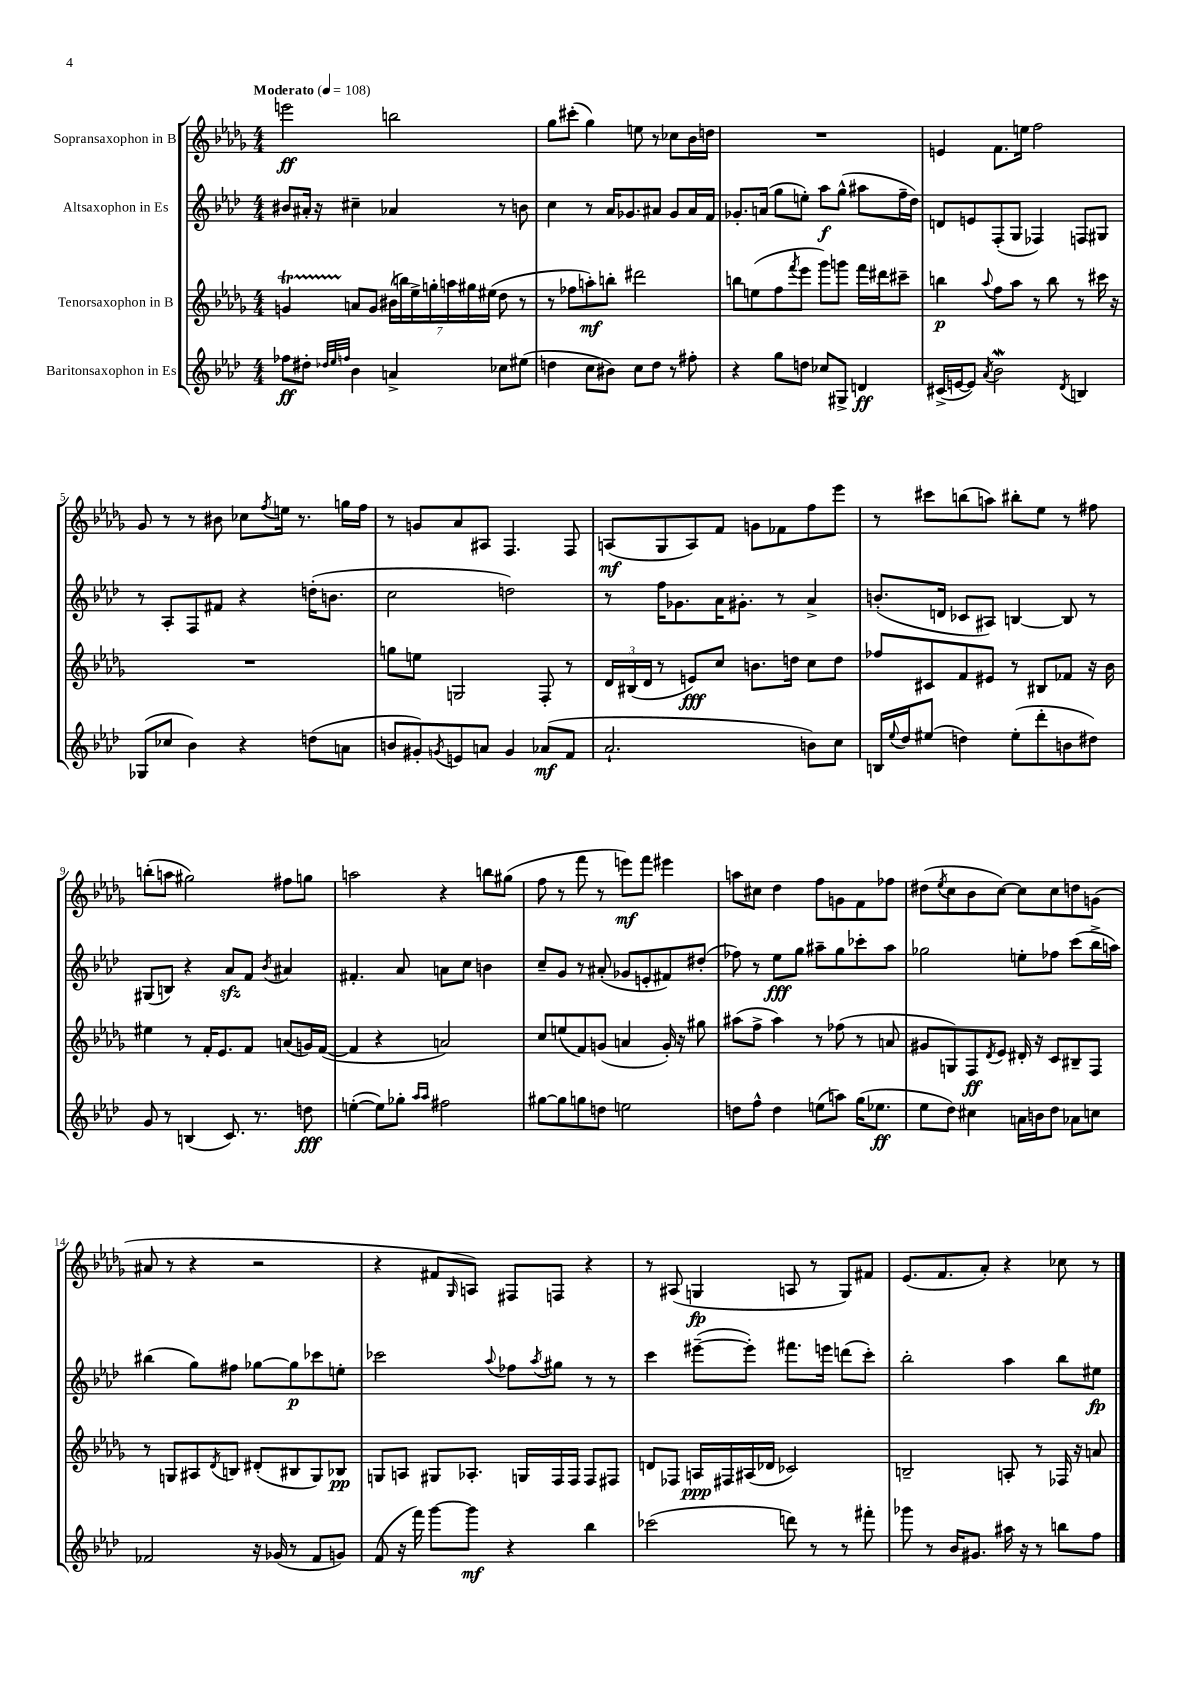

**kern	**dynam	**kern	**dynam	**kern	**dynam	**kern	**dynam
*part4	*part4	*part3	*part3	*part2	*part2	*part1	*part1
*staff4	*staff4	*staff3	*staff3	*staff2	*staff2	*staff1	*staff1
*I"Baritonsaxophon in Es	*	*I"Tenorsaxophon in B	*	*I"Altsaxophon in Es	*	*I"Sopransaxophon in B	*
*clefG2	*	*clefG2	*	*clefG2	*	*clefG2	*
*k[b-e-a-d-]	*	*k[b-e-a-d-g-]	*	*k[b-e-a-d-]	*	*k[b-e-a-d-g-]	*
*M4/4	*	*M4/4	*	*M4/4	*	*M4/4	*
*MM108	*	*MM108	*	*MM108	*	*MM108	*
=1	=1	=1	=1	=1	=1	=1	=1
!	!	!	!	!	!	!LO:TX:a:B:t=Moderato	!
8ff-X\L	ff	4gnt/	.	8b#X/L	.	2eeen\	ff
8dd#X'\J	.	.	.	16a#X'/Jk	.	.	.
.	.	.	.	16r	.	.	.
32qqdd-X/LLL	.	.	.	.	.	.	.
32qqee-/	.	.	.	.	.	.	.
32qqffn/JJJ	.	.	.	.	.	.	.
4b-\	.	8an/L	.	4cc#X~\	.	.	.
.	.	8g/J	.	.	.	.	.
4an^/	.	(28b#X\LL	.	4a-X/	.	2bbn\	.
.	.	28bbn\)	.	.	.	.	.
.	.	28ee-^\	.	.	.	.	.
.	.	28ggn'\	.	.	.	.	.
.	.	28aan\	.	.	.	.	.
.	.	28gg#X\	.	.	.	.	.
.	.	(28ee#X\JJ	.	.	.	.	.
8cc-X\L	.	8dd-\	.	8r	.	.	.
(8ee#X\J	.	8r	.	8bn\	.	.	.
=2	=2	=2	=2	=2	=2	=2	=2
4ddn\	.	8r	.	4cc\	.	8gg-\L	.
.	.	8ff-X\L	.	.	.	(8ccc#X'\J	.
8cc\L	.	8aan'\)	mf	8r	.	4gg-\)	.
8b#X\J)	.	8bbn'\J	.	16a-/KL	.	.	.
.	.	.	.	8.g-X/	.	.	.
8cc\L	.	2ddd#X\	.	.	.	8een\	.
8dd\J	.	.	.	8a#X/J	.	8r	.
8r	.	.	.	8g-/L	.	8cc-X\L	.
8ff#X'\	.	.	.	16a#/L	.	16b-\L	.
.	.	.	.	16f/JJ	.	16ddn\JJ	.
=3	=3	=3	=3	=3	=3	=3	=3
4r	.	8bbn\L	.	8.g-X'/L	.	1r	.
.	.	(8een\	.	.	.	.	.
.	.	.	.	(16an/Jk	.	.	.
8gg\L	.	8ff\	.	8gg\L	.	.	.
.	.	8qfff/	.	.	.	.	.
8ddn\J	.	8eee-\J	.	8een'\J)	.	.	.
8cc-X/L	.	8ggg-\L)	.	8aa-\L	f	.	.
8G#X^/J	.	8gggn\J	.	(8gg^^\J	.	.	.
4dn/	ff	16fff\LL	.	8aa#X\L	.	.	.
.	.	16ddd#X\J	.	.	.	.	.
.	.	8ccc#X~\J	.	16ff~\L	.	.	.
.	.	.	.	16dd-\JJ)	.	.	.
=4	=4	=4	=4	=4	=4	=4	=4
(16c#X^/LL	.	4bbn\	p	8dn/L	.	4en/	.
[16en/J	.	.	.	.	.	.	.
8e/J])	.	.	.	8en/	.	.	.
8qa-/	.	8qqaa-/	.	.	.	.	.
2b-W\	.	8ff\L	.	(8F'/	.	8.f\L	.
.	.	8aa-\J	.	8G/J	.	.	.
.	.	.	.	.	.	16een\Jk	.
.	.	8r	.	4F-X/)	.	2ff\	.
.	.	8bb\	.	.	.	.	.
8qd-/	.	.	.	.	.	.	.
4Bn/	.	8r	.	8Fn/L	.	.	.
.	.	16ccc#X\	.	8G#X/J	.	.	.
.	.	16r	.	.	.	.	.
!!LO:LB:g=z
=5	=5	=5	=5	=5	=5	=5	=5
(8G-X/L	.	1r	.	8r	.	8g-/	.
8cc-X/J	.	.	.	8A-'/L	.	8r	.
4b-\)	.	.	.	8F/	.	8r	.
.	.	.	.	8f#X/J	.	8b#X\	.
4r	.	.	.	4r	.	8cc-X\L	.
.	.	.	.	.	.	8qff/	.
.	.	.	.	.	.	16een\Jk	.
.	.	.	.	.	.	8.r	.
(8ddn\L	.	.	.	(16ddn'\KL	.	.	.
.	.	.	.	8.bn\J	.	.	.
8an\J	.	.	.	.	.	16ggn\LL	.
.	.	.	.	.	.	16ff\JJ	.
=6	=6	=6	=6	=6	=6	=6	=6
8bn/L	.	8ggn\L	.	2cc\	.	8r	.
8g#X'/)	.	8een\J	.	.	.	8gn/L	.
8qgn/	.	.	.	.	.	.	.
8en/	.	2Gn/	.	.	.	8a-/	.
8an/J	.	.	.	.	.	8A#X/J	.
4g/	.	.	.	2ddn\)	.	4.F/	.
(8a-X/L	mf	8F'/	.	.	.	.	.
8f/J	.	8r	.	.	.	8F/	.
=7	=7	=7	=7	=7	=7	=7	=7
2.a-`/	.	24d-/LL	.	8r	.	(8An/L	mf
.	.	(24B#X/	.	.	.	.	.
.	.	24d-/JJ	.	.	.	.	.
.	.	8r	.	16ff\KL	.	8G-/	.
.	.	.	.	8.g-X\	.	.	.
.	.	8en/L)	fff	.	.	8A/)	.
.	.	8cc/J	.	16a-\K	.	8f/J	.
.	.	.	.	8.g#X'\J	.	.	.
.	.	8.bn\L	.	.	.	8gn\L	.
.	.	.	.	8r	.	8f-X\	.
.	.	16ddn\Jk	.	.	.	.	.
8bn\L)	.	8cc\L	.	4a-^/	.	8ff\	.
8cc\J	.	8dd\J	.	.	.	8eee-\J	.
=8	=8	=8	=8	=8	=8	=8	=8
16Bn/LL	.	8ff-X/L	.	(8.bn'/L	.	8r	.
8qqee-/	.	.	.	.	.	.	.
16dd-/J	.	.	.	.	.	.	.
(8ee#X/J	.	8c#X/	.	.	.	8ccc#X\L	.
.	.	.	.	16dn/Jk	.	.	.
4ddn\)	.	8f/	.	8c-X/L	.	(8bbn\	.
.	.	8e#X/J	.	8A#X/J)	.	8aan\J)	.
(8ee#'\L	.	8r	.	[4Bn/	.	8bb#X'\L	.
8ddd-'\	.	8B#X/L	.	.	.	8ee-\J	.
8bn\	.	8f-X/J	.	8B/]	.	8r	.
8dd#X\J)	.	16r	.	8r	.	8ff#X\	.
.	.	16b-\	.	.	.	.	.
!!LO:LB:g=z
=9	=9	=9	=9	=9	=9	=9	=9
8g/	.	4ee#X\	.	(8G#X/L	.	(8bbn'\L	.
8r	.	.	.	8Bn/J)	.	8aan\J	.
(4Bn/	.	8r	.	4r	.	2gg#X\)	.
.	.	16f'/KL	.	.	.	.	.
.	.	8.e-/	.	.	.	.	.
8.c/)	.	.	.	8a-zz/L	.	.	.
.	.	8f/J	.	8f/J	.	.	.
8.r	.	.	.	.	.	.	.
.	.	.	.	8qb-/	.	.	.
.	.	(8an/L	.	4a#X/	.	8ff#X\L	.
8ddn\	fff	16gn/L)	.	.	.	8ggn\J	.
.	.	([16f/JJ	.	.	.	.	.
=10	=10	=10	=10	=10	=10	=10	=10
([4een'\	.	4f/]	.	4.f#X'/	.	2aan\	.
8ee\L])	.	4r	.	.	.	.	.
8gg-X'\J	.	.	.	8a-/	.	.	.
16qqaa-/LL	.	.	.	.	.	.	.
16qqaa-/JJ	.	.	.	.	.	.	.
2ff#X\	.	2an/)	.	8an\L	.	4r	.
.	.	.	.	8cc\J	.	.	.
.	.	.	.	4bn\	.	8bbn\L	.
.	.	.	.	.	.	(8gg#X\J	.
=11	=11	=11	=11	=11	=11	=11	=11
[8gg#X\L	.	8cc/L	.	8cc~/L	.	8ff\	.
8gg#\]	.	(8een/	.	8g/J	.	8r	.
8ggn\	.	8f/)	.	8r	.	8fff\	.
8ddn\J	.	(8gn/J	.	(8a#X'/	.	8r	.
2een\	.	4an/	.	8g-X/L	.	8eeen\L)	mf
.	.	.	.	8en'/	.	8fff\J	.
.	.	16g'/)	.	8f#X/)	.	4eee#X\	.
.	.	16r	.	.	.	.	.
.	.	8gg#X\	.	(8dd#X'/J	.	.	.
=12	=12	=12	=12	=12	=12	=12	=12
8ddn\L	.	(8aa#X\L	.	8ff-X\)	.	8aan\L	.
8ff^^\J	.	8ff^\J	.	8r	.	8cc#X\J	.
4dd\	.	4aa#\)	.	8ee-\L	fff	4dd-\	.
.	.	.	.	8gg\J	.	.	.
(8een\L	.	8r	.	8aa#X~\L	.	8ff\L	.
8aan\J)	.	(8ff-X\	.	8gg\	.	8gn\	.
(16gg\KL	.	8r	.	8ccc-X'\	.	8f\	.
8.ee-X\J	ff	.	.	.	.	.	.
.	.	8an/	.	8aa#\J	.	8ff-X\J	.
=13	=13	=13	=13	=13	=13	=13	=13
8ee-\L	.	8g#X/L	.	2gg-X\	.	(8dd#X\L	.
.	.	.	.	.	.	8qee-/	.
8dd-\J)	.	8Gn/)	.	.	.	8cc\	.
4cc#X\	.	8F/	ff	.	.	8b-\	.
.	.	8qd-/	.	.	.	.	.
.	.	8e-/J	.	.	.	[8cc\J)	.
16an\LL	.	16d#X'/	.	8een'\L	.	8cc\L]	.
16bn\J	.	16r	.	.	.	.	.
8dd-\J	.	8c/L	.	8ff-X\J	.	8cc\	.
8a-X\L	.	8B#X~/	.	(8ccc\L	.	8ddn\	.
8ccn\J	.	8F/J	.	16bb-^\L	.	(8gn\J	.
.	.	.	.	16aan\JJ)	.	.	.
!!LO:LB:g=z
=14	=14	=14	=14	=14	=14	=14	=14
2f-X/	.	8r	.	(4bb#X\	.	8a#X/	.
.	.	8Gn/L	.	.	.	8r	.
.	.	8A#X/	.	8gg\L)	.	4r	.
.	.	8qd-/	.	.	.	.	.
.	.	8Bn/J	.	8ff#X\J	.	.	.
16r	.	(8d#X'/L	.	[8gg-X\L	.	2r	.
(16g-X/	.	.	.	.	.	.	.
8r	.	8B#X/	.	8gg-\]	p	.	.
8f-/L	.	8G/)	.	8ccc-X\	.	.	.
8gn/J)	.	8B-X/J	pp	8een'\J	.	.	.
=15	=15	=15	=15	=15	=15	=15	=15
(8f/	.	8Gn/L	.	2ccc-X\	.	4r	.
16r	.	8An/J	.	.	.	.	.
16fff\)	.	.	.	.	.	.	.
[8ggg\L	.	8G#X/L	.	.	.	8f#X/L	.
.	.	.	.	.	.	16qqG-/	.
8ggg\J]	mf	8.A-X'/J	.	.	.	8An/J)	.
.	.	.	.	8qqaa-/	.	.	.
4r	.	.	.	8ff-X\L	.	8F#X/L	.
.	.	16Gn/LL	.	.	.	.	.
.	.	.	.	8qaa-/	.	.	.
.	.	16F/	.	8gg#X\J	.	8Fn/J	.
.	.	16F/JJ	.	.	.	.	.
4bb-\	.	8F/L	.	8r	.	4r	.
.	.	8F#X/J	.	8r	.	.	.
=16	=16	=16	=16	=16	=16	=16	=16
(2ccc-X\	.	8dn/L	.	4ccc\	.	8r	.
.	.	8F-X/J	.	.	.	(8A#X/	.
.	.	16An/LL	ppp	([8eee#X~\L	.	4Gn/	fp
.	.	16F#X/	.	.	.	.	.
.	.	(16A#X/	.	8eee#'\J])	.	.	.
.	.	16d-X/JJ	.	.	.	.	.
8dddn\)	.	2c-X/)	.	8.fff#X\L	.	8An/	.
8r	.	.	.	.	.	8r	.
.	.	.	.	16eeen\Jk	.	.	.
8r	.	.	.	(8dddn\L	.	8G/L)	.
8fff#X'\	.	.	.	8ccc'\J)	.	8f#X/J	.
=17	=17	=17	=17	=17	=17	=17	=17
8ggg-X\	.	2Bn~/	.	2bb-'\	.	(8.e-/L	.
8r	.	.	.	.	.	.	.
.	.	.	.	.	.	8.f/	.
16b-/KL	.	.	.	.	.	.	.
8.g#X/J	.	.	.	.	.	.	.
.	.	.	.	.	.	8a-'/J)	.
16aa#X\	.	8An'/	.	4aa-\	.	4r	.
16r	.	.	.	.	.	.	.
8r	.	8r	.	.	.	.	.
8bbn\L	.	16F-X/	.	8bb-\L	.	8cc-X\	.
.	.	16r	.	.	.	.	.
8ff\J	.	8an/	.	8ee#X\J	fp	8r	.
==	==	==	==	==	==	==	==
*-	*-	*-	*-	*-	*-	*-	*-
